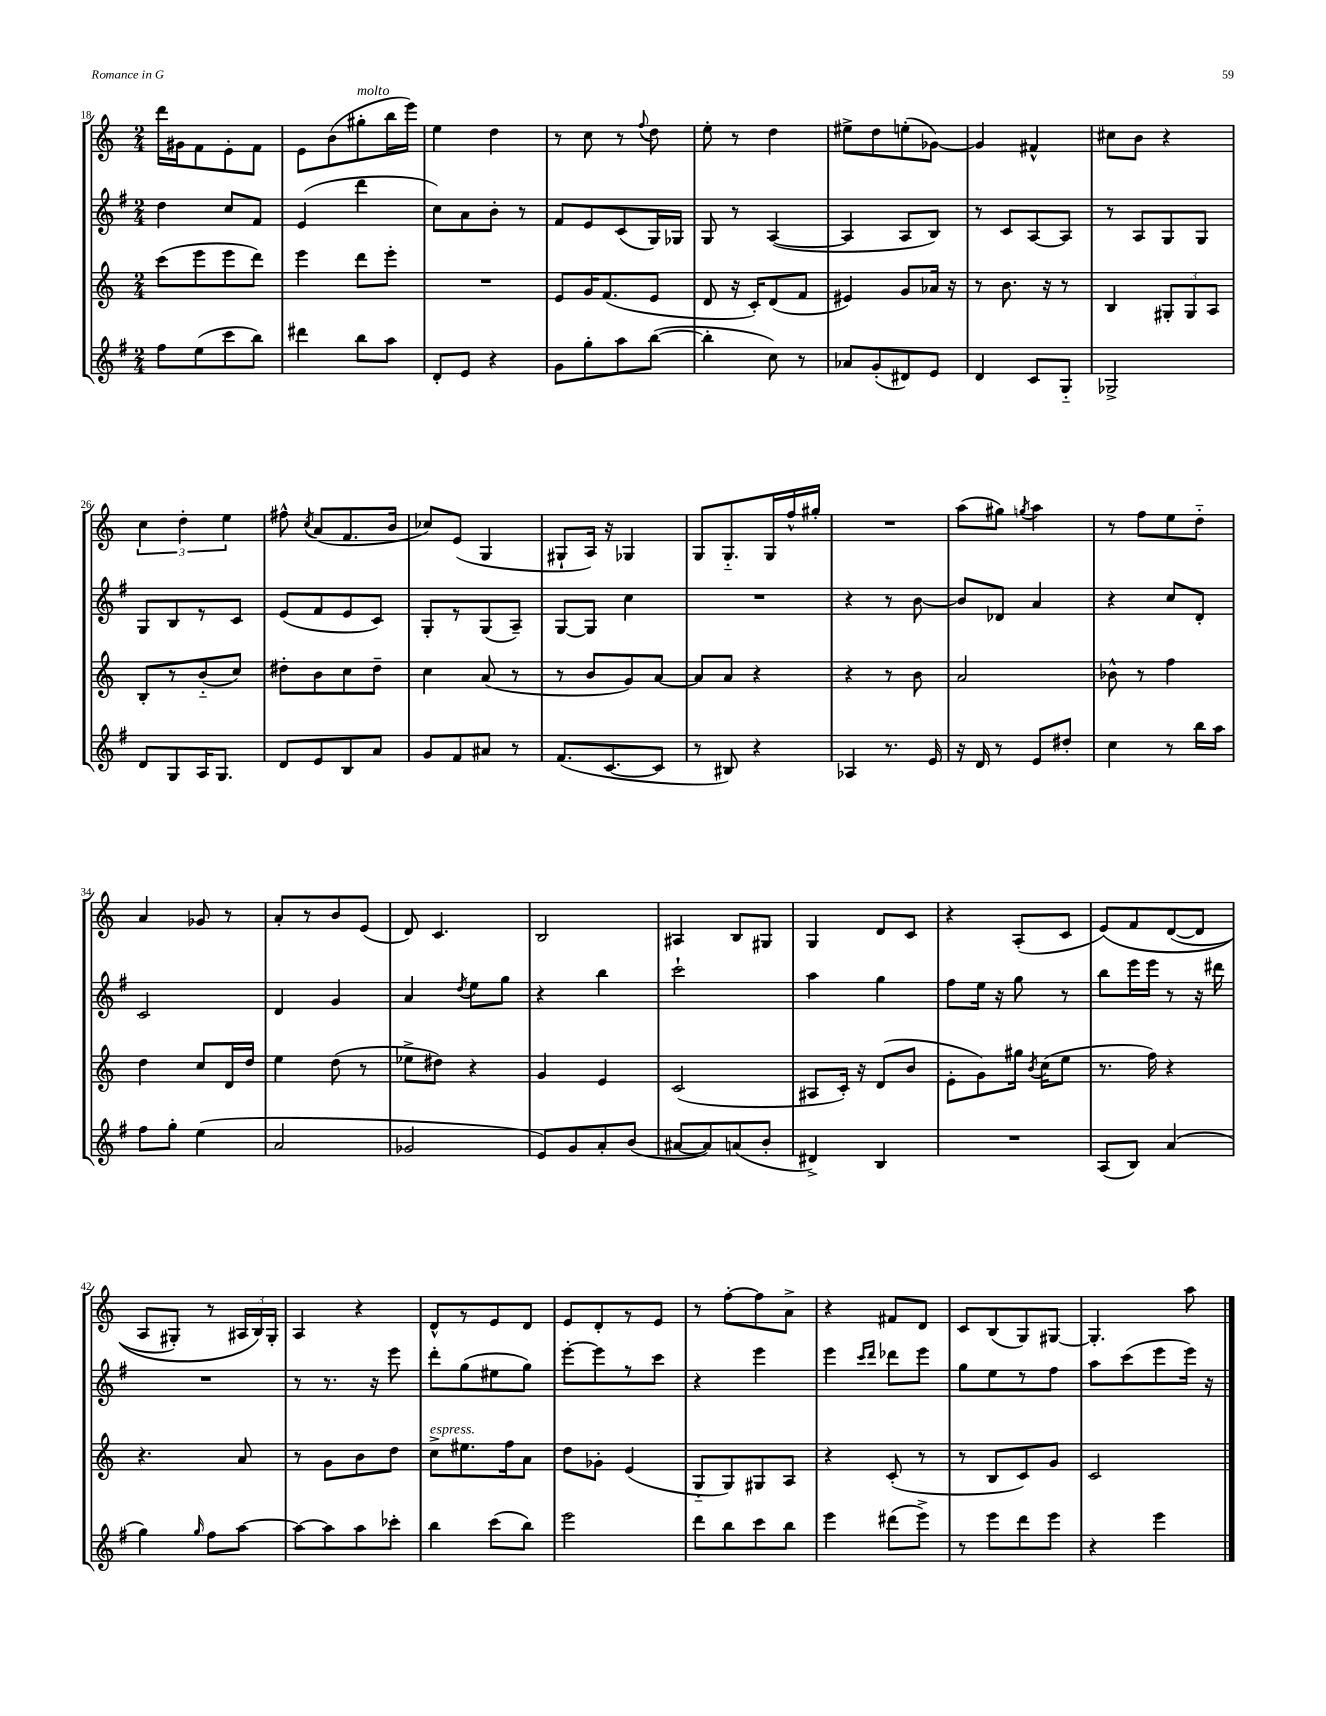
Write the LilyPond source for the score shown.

<<
\new StaffGroup <<
\new Staff = "s0" {
    \clef treble \key c \major \numericTimeSignature \time 2/4
    \autoBeamOff d'''16[ gis'16 f'8 e'8-. f'8] |
    e'8[ b'8( gis''8-.^\markup { \italic "molto" } b''16 e'''16]) |
    e''4 d''4 |
    r8 c''8 r8 \appoggiatura { f''8 } d''8 |
    e''8-. r8 d''4 |
    eis''8[-> d''8 e''8-.( ges'8]~) |
    ges'4 fis'4-^ |
    cis''8[ b'8] r4 |
    \tuplet 3/2 { c''4 d''4-. e''4 } |
    fis''8-^ \acciaccatura { c''8 } a'8[( f'8. b'16] |
    ces''8[) e'8]( g4 |
    gis8[-! a16]) r16 ges4 |
    g8[ g8.-_ g16 f''16-^ gis''16]-. |
    R2 |
    a''8[( gis''8]) \acciaccatura { g''8 } a''4 |
    r8 f''8[ e''8 d''8]-_ |
    a'4 ges'8 r8 |
    a'8[-. r8 b'8 e'8]( |
    d'8) c'4. |
    b2 |
    ais4 b8[ gis8] |
    g4 d'8[ c'8] |
    r4 a8[-.( c'8] |
    e'8[)\( f'8 d'8~( d'8] |
    a8[ gis8]-.) r8 \tuplet 3/2 { ais16[ b16\) gis16]-. } |
    a4 r4 |
    d'8[-^ r8 e'8 d'8] |
    e'8[ d'8-. r8 e'8] |
    r8 f''8[~-. f''8 a'8]-> |
    r4 fis'8[ d'8] |
    c'8[ b8( g8) gis8]~ |
    gis4.-. a''8 \bar "|." |
}
\new Staff = "s1" {
    \clef treble \key g \major \numericTimeSignature \time 2/4
    \autoBeamOff d''4 c''8[ fis'8] |
    e'4( d'''4 |
    c''8[) a'8 b'8]-. r8 |
    fis'8[ e'8 c'8( g16) ges16] |
    g8 r8 a4~( |
    a4 a8[ b8]) |
    r8 c'8[ a8~ a8] |
    r8 a8[ g8 g8] |
    g8[ b8 r8 c'8] |
    e'8[( fis'8 e'8 c'8]) |
    g8[-. r8 g8( a8]--) |
    g8[~ g8] c''4 |
    R2 |
    r4 r8 b'8~ |
    b'8[ des'8] a'4 |
    r4 c''8[ d'8]-. |
    c'2 |
    d'4 g'4 |
    a'4 \acciaccatura { d''8 } e''8[ g''8] |
    r4 b''4 |
    c'''2-! |
    a''4 g''4 |
    fis''8[ e''16] r16 g''8 r8 |
    b''8[ e'''16 e'''16] r8 r16 dis'''16 |
    R2 |
    r8 r8. r16 e'''8 |
    d'''8[-. g''8( eis''8 g''8]) |
    e'''8[~-. e'''8 r8 c'''8] |
    r4 e'''4 |
    e'''4 \grace { c'''16[ d'''16] } des'''8[ e'''8] |
    g''8[ e''8 r8 fis''8] |
    a''8[ c'''8( e'''8 e'''16]) r16 \bar "|." |
}
\new Staff = "s2" {
    \clef treble \key c \major \numericTimeSignature \time 2/4
    \autoBeamOff c'''8[( e'''8 e'''8 d'''8]) |
    e'''4 d'''8[ e'''8]-. |
    R2 |
    e'8[ g'16 f'8.( e'8] |
    d'8 r16 c'16[-.) d'8( f'8] |
    eis'4) g'8[ aes'16] r16 |
    r8 b'8. r16 r8 |
    b4 \tuplet 3/2 { gis8[-. gis8 a8] } |
    b8[-. r8 b'8-_( c''8]) |
    dis''8[-. b'8 c''8 dis''8]-- |
    c''4 a'8( r8 |
    r8 b'8[ g'8) a'8]~ |
    a'8[ a'8] r4 |
    r4 r8 b'8 |
    a'2 |
    bes'8-^ r8 f''4 |
    d''4 c''8[ d'16 d''16] |
    e''4 d''8( r8 |
    ees''8[-> dis''8]) r4 |
    g'4 e'4 |
    c'2( |
    ais8[ c'16]-.) r16 d'8[( b'8] |
    e'8[-. g'8) gis''16] \acciaccatura { b'8 } c''16[( e''8] |
    r8. f''16) r4 |
    r4. a'8 |
    r8 g'8[ b'8 d''8] |
    c''8[->^\markup { \italic "espress." } eis''8. f''16 a'8] |
    d''8[ ges'8]-. e'4( |
    g8[-_ g8) gis8 a8] |
    r4 c'8-.( r8 |
    r8 b8[ c'8) g'8] |
    c'2 \bar "|." |
}
\new Staff = "s3" {
    \clef treble \key g \major \numericTimeSignature \time 2/4
    \autoBeamOff fis''8[ e''8( c'''8 b''8]) |
    dis'''4 b''8[ a''8] |
    d'8[-. e'8] r4 |
    g'8[ g''8-. a''8 b''8]~( |
    b''4-. c''8) r8 |
    aes'8[ g'8-.( dis'8) e'8] |
    d'4 c'8[ g8]-_ |
    ges2-> |
    d'8[ g8 a16 g8.] |
    d'8[ e'8 b8 a'8] |
    g'8[ fis'8 ais'8] r8 |
    fis'8.[( c'8.~ c'8] |
    r8 bis8) r4 |
    aes4 r8. e'16 |
    r16 d'16 r8 e'8[ dis''8]-. |
    c''4 r8 b''16[ a''16] |
    fis''8[ g''8]-. e''4( |
    a'2 |
    ges'2 |
    e'8[) g'8 a'8-. b'8]( |
    ais'8[~ ais'8) a'8( b'8]-. |
    dis'4->) b4 |
    R2 |
    a8[( b8]) a'4( |
    g''4) \grace { g''16 } fis''8[ a''8]~ |
    a''8[~ a''8 a''8 ces'''8]-. |
    b''4 c'''8[( b''8]) |
    e'''2 |
    d'''8[ b''8 c'''8 b''8] |
    e'''4 dis'''8[( e'''8]->) |
    r8 e'''8[ d'''8 e'''8] |
    r4 e'''4 \bar "|." |
}
>>
>>
\layout { \context { \Score currentBarNumber = #18 } }
